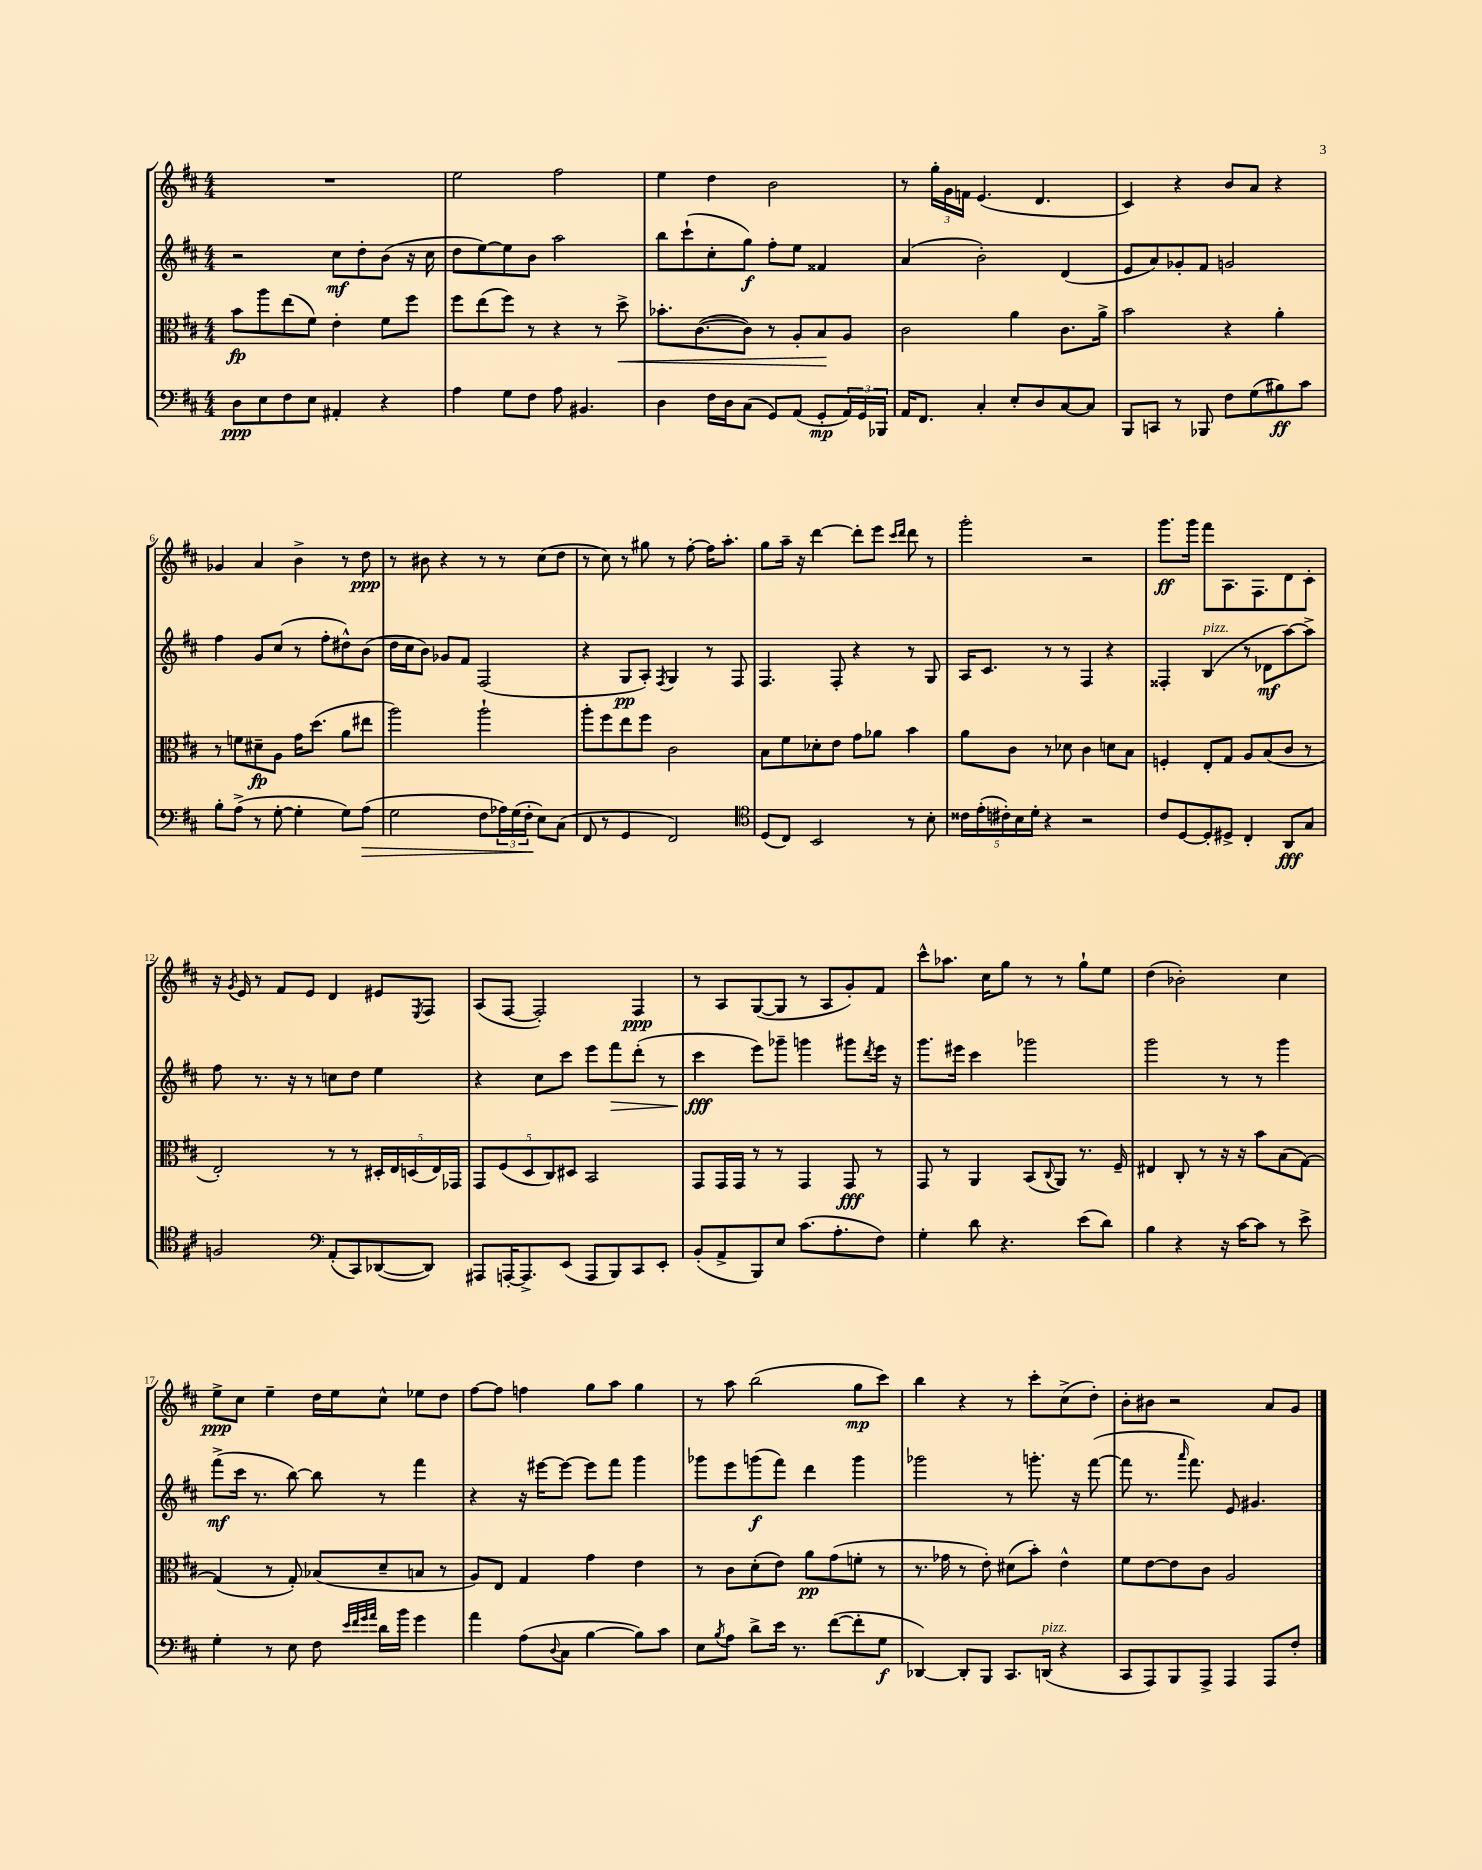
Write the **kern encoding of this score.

**kern	**kern	**kern	**kern
*staff4	*staff3	*staff2	*staff1
*clefF4	*clefC3	*clefG2	*clefG2
*k[f#c#]	*k[f#c#]	*k[f#c#]	*k[f#c#]
*M4/4	*M4/4	*M4/4	*M4/4
8D	8b	2r	1r
8E	8aa	.	.
8F#	(8ee	.	.
8E	8f#)	.	.
4AA#'	4e'	8cc#	.
.	.	8dd'	.
4r	8f#	(8b	.
.	8ff#	16r	.
.	.	16cc#	.
=	=	=	=
4A	8ff#	8dd	2ee
.	(8ee	[8ee)	.
8G	8ff#)	8ee]	.
8F#	8r	8b	.
8A	4r	2aa	2ff#
4.BB#	.	.	.
.	8r	.	.
.	8dd^	.	.
=	=	=	=
4D	8.b-'	8bb	4ee
.	.	(8ccc#`	.
.	([8.c#	.	.
16F#	.	8cc#'	4dd
16D	.	.	.
(8C#	8c#])	8gg)	.
8GG)	8r	8ff#'	2b
(8AA	8A'	8ee	.
8GG'	8B	4f##	.
24AA)	8A	.	.
24GG	.	.	.
24BBB-	.	.	.
=	=	=	=
16AA	2c#	(4a	8r
8.FF#	.	.	.
.	.	.	24gg'
.	.	.	24g
.	.	.	24f
4C#'	.	2b')	(4.e
8E'	4a	.	.
8D	.	.	4.d
[8C#	8.c#	(4d	.
8C#]	.	.	.
.	16a^	.	.
=	=	=	=
8BBB	2b	8e	4c#)
8CC	.	8a)	.
8r	.	8g-'	4r
8BBB-	.	8f#	.
8F#	4r	2g	8b
(8G	.	.	8a
8B#)	4a'	.	4r
8c#	.	.	.
=	=	=	=
8B'	8r	4ff#	4g-
(8A^	8f	.	.
8r	8d#~	8g	4a
[8G'	8A	(8cc#	.
4G']	16g	8r	4b^
.	(8.dd	.	.
.	.	8ff#'	.
8G)	8a	8dd#^^)	8r
(8A	8ee#	(8b	8dd
=	=	=	=
2G	2aa)	16dd	8r
.	.	16cc#	.
.	.	8b)	8b#
.	.	8g-	4r
.	.	8f#	.
8F#	2aa`	(2F#	8r
24A-)	.	.	8r
(24G	.	.	.
24F#'	.	.	.
8E)	.	.	(8cc#
(8C#	.	.	8dd
=	=	=	=
8FF#	8aa'	4r	8r
8r	8ff#	.	8cc#)
4GG	8ee	8G	8r
.	8ff#	8A')	8gg#
.	.	8qF#	.
2FF#)	2c#	4G	8r
.	.	.	[8ff#'
.	.	8r	16ff#]
.	.	.	8.aa'
.	.	8F#	.
=	=	=	=
*clefC4	*	*	*
(8D	8B	4.F#	8gg
8C#)	8f#	.	16aa~
.	.	.	16r
2BB	8d-'	.	[4ddd
.	8e	8F#'	.
.	8g	4r	8ddd']
.	8a-	.	8eee
.	.	.	16qqccc#
.	.	.	16qqddd
8r	4b	8r	8ddd
8B'	.	8G	8r
=	=	=	=
20c##	8a	16A	2ggg'
(20e'	.	.	.
.	.	8.c#	.
20c#')	.	.	.
.	8c#	.	.
20B	.	.	.
20d'	.	.	.
4r	8r	8r	.
.	8d-	8r	.
2r	4c#	4F#	2r
.	8d	4r	.
.	8B	.	.
=	=	=	=
8c#	4F'	4F##'	8.ggg
[8D	.	.	.
.	.	.	16ggg
8D']	8E'	(4B	8fff#
8D#^	8G	.	8.A
4C#'	8A	8r	.
.	.	.	8.F#
.	(8B	8d-	.
8AA	8c#	[8aa)	8d
8G	8r	8aa^]	8c#'
=	=	=	=
2F	2E')	8ff#	16r
.	.	.	8qg
.	.	.	16e
.	.	8.r	8r
.	.	.	8f#
.	.	16r	.
.	.	8r	8e
*clefF4	*	*	*
(8AA'	8r	8cc	4d
8CC#)	8r	8dd	.
([8DD-	20D#'	4ee	8e#
.	20E	.	.
.	(20D	.	.
.	.	.	8qE
8DD-])	.	.	8F#
.	20E)	.	.
.	20GG-	.	.
=	=	=	=
8AAA#	10GG	4r	(8A
.	(10F#	.	.
[16AAA'	.	.	[8F#
8.AAA^]	.	.	.
.	10D	.	.
.	.	8cc#	2F#'])
.	10C#)	.	.
(8EE	.	8ccc#	.
.	10D#	.	.
8AAA	2BB	8eee	.
8BBB)	.	8fff#	.
8CC#	.	(8ddd'	4F#
8EE'	.	8r	.
=	=	=	=
(8BB'	8GG	4ccc#	8r
8AA^	16GG	.	8A
.	16GG	.	.
8BBB)	8r	8eee)	([8G
8E	8r	8ggg-~	8G]
(8.c#	4GG	4ggg	8r
.	.	.	8A
8.A'	.	.	.
.	8GG	8ggg#	8g')
.	.	8qddd	.
8F#)	8r	16eee	8f#
.	.	16r	.
=	=	=	=
4G'	8GG	8.ggg	8ccc#^^
.	8r	.	8.aa-
.	.	16eee#	.
8d	4AA	4ccc#	.
.	.	.	16cc#
4.r	.	.	8gg
.	(8BB	2ggg-	8r
.	8qqC#	.	.
.	8AA)	.	8r
(8e	8.r	.	8gg`
8d)	.	.	8ee
.	16F#~	.	.
=	=	=	=
4B	4E#	2ggg	(4dd
4r	8C#'	.	2b-')
.	8r	.	.
16r	16r	8r	.
[16c#	16r	.	.
8c#]	8b	8r	.
8r	(8B	4ggg	4cc#
8e^	[8G)	.	.
=	=	=	=
4G'	(4G]	(8fff#^	8ee^
.	.	16ccc#	8cc#
.	.	8.r	.
8r	8r	.	4ee~
8E	8G')	[8bb)	.
8F#	(8B-	8bb]	16dd
.	.	.	16ee
32qqe	.	.	.
32qqf#	.	.	.
32qqg	.	.	.
32qqa	.	.	.
16d	8d~	8r	8cc#^^
16b	.	.	.
4g	8B	4fff#	8ee-
.	8r	.	8dd
=	=	=	=
4a	8A)	4r	[8ff#
.	8E	.	8ff#]
(8A	4G	16r	4ff
.	.	[16eee#	.
8qqD	.	.	.
8C#	.	8eee#_	.
[4B	4g	8eee#]	8gg
.	.	8fff#	8aa
8B])	4e	4ggg	4gg
8c#	.	.	.
=	=	=	=
8E	8r	8ggg-	8r
8qB	.	.	.
8A	8c#	8eee	8aa
8d^	(8d'	(8ggg	(2bb
16e	8e)	8fff#)	.
8.r	.	.	.
.	8a	4ddd	.
([8f#	(8g	.	.
8f#']	8f'	4ggg	8gg
8G	8r	.	8ccc#)
=	=	=	=
[4DD-)	8.r	2ggg-	4bb
.	16g-	.	.
8DD-']	8r	.	4r
8BBB	8e')	.	.
8.CC#	(8d#	8r	8r
.	8b')	8.ggg'	8ccc#'
(16DD	.	.	.
4r	4e^^	.	(8cc#^
.	.	16r	.
.	.	([8fff#	8dd')
=	=	=	=
8CC#	8f#	8fff#]	8b'
8AAA)	[8e	8.r	8b#
8BBB	8e]	.	2r
.	.	16qqaaa	.
.	.	8.fff#)	.
8AAA^	8c#	.	.
4AAA	2A	8e	.
.	.	4.g#	.
8AAA	.	.	8a
8F#'	.	.	8g
==	==	==	==
*-	*-	*-	*-
